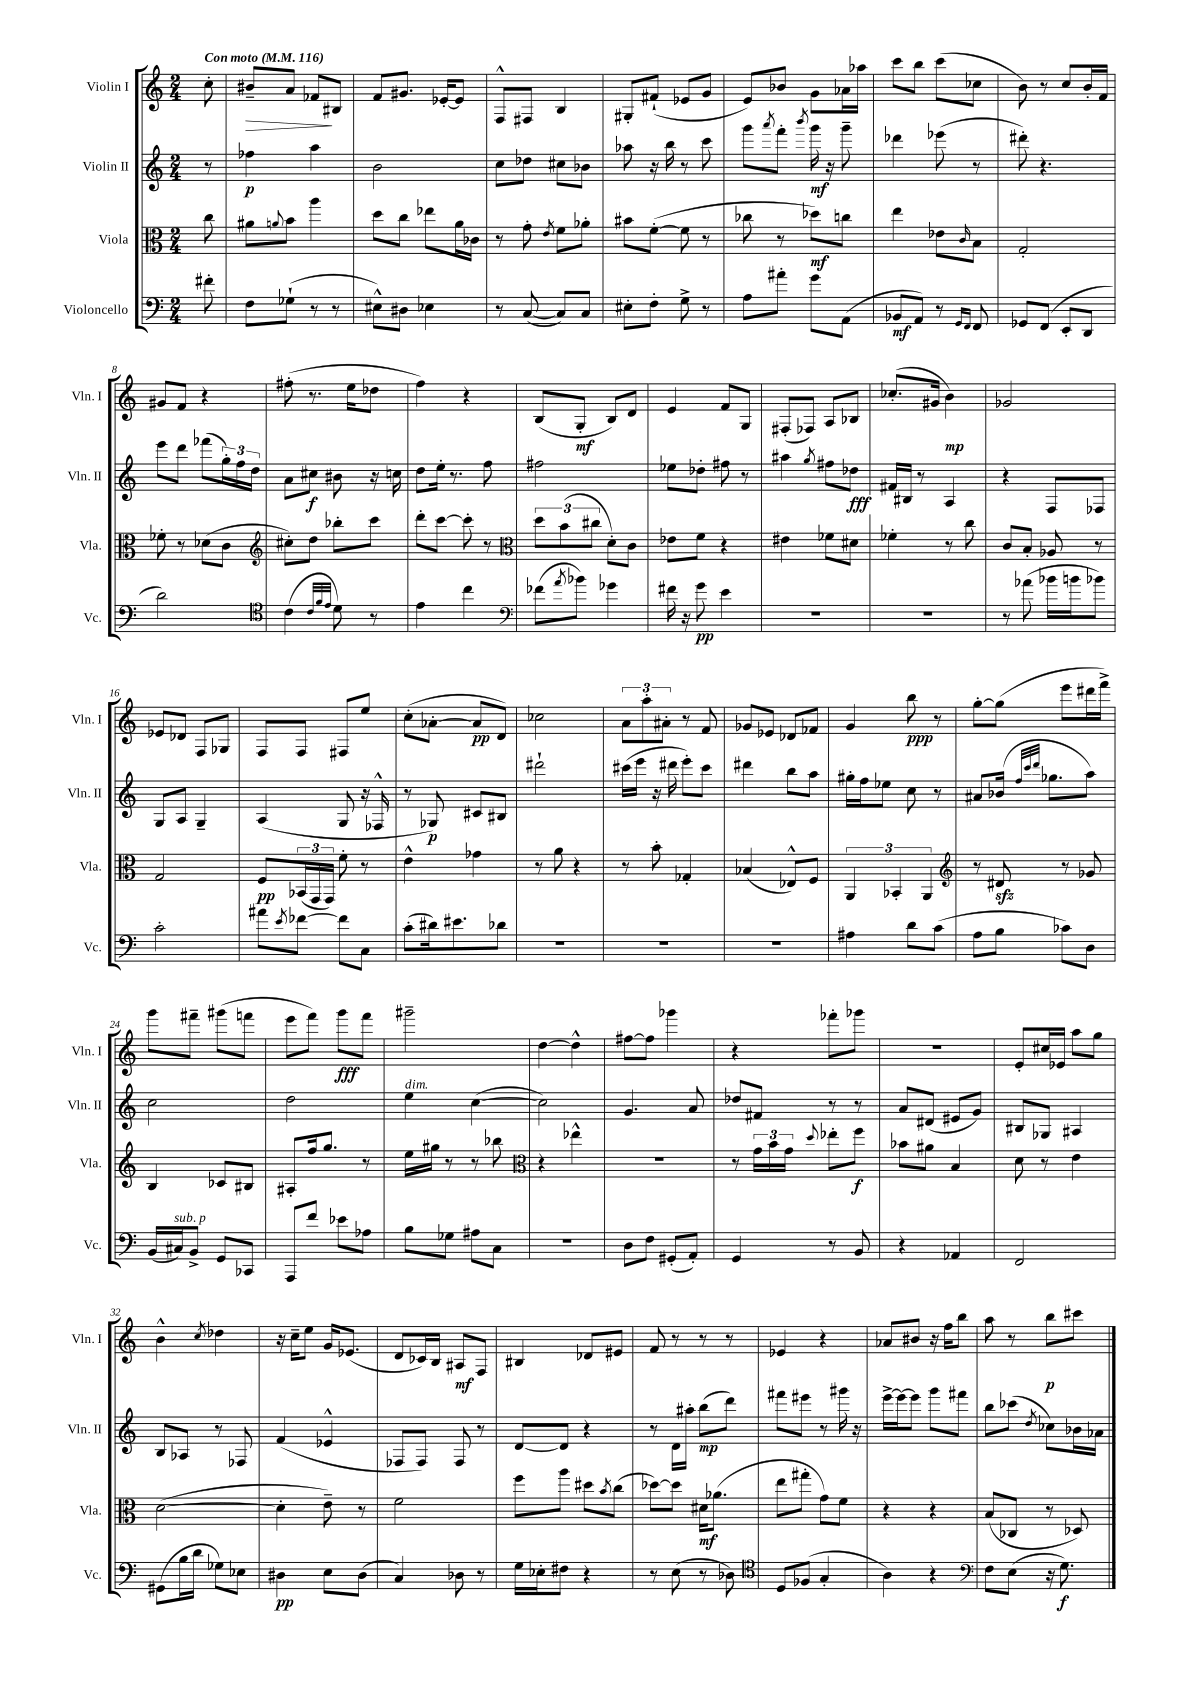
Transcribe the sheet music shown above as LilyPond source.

<<
\new StaffGroup <<
\new Staff = "s0" \with { instrumentName = "Violin I" shortInstrumentName = "Vln. I" } {
    \clef treble \key c \major \numericTimeSignature \time 2/4 \partial 8 \tempo "Con moto" 4 = 116
    c''8-. |
    bis'8--\> a'8 fes'8\! bis8 |
    f'8 gis'8. ees'16~-. ees'8 |
    f8-^ fis8 b4 |
    gis8-. fis'8-!( ees'8 g'8 |
    e'8) bes'8 g'8 aes'16 aes''16 |
    c'''8 b''8 c'''8( ces''8 |
    b'8) r8 c''8 b'16-. f'16 |
    gis'8 f'8 r4 |
    fis''8-.( r8. e''16 des''8 |
    f''4) r4 |
    b8( g8-.\mf b8) d'8 |
    e'4 f'8 g8 |
    fis8-.( fes8) a8 bes8 |
    ces''8.-.( gis'16 b'4\mp) |
    ges'2 |
    ees'8 des'8 f8 ges8 |
    f8 f8 fis8 e''8 |
    c''8-.( aes'8~-. aes'8\pp d'8) |
    ces''2 |
    \tuplet 3/2 { a'8 a''8-. ais'8-. } r8 f'8 |
    ges'8 ees'8 des'8 fes'8 |
    g'4 b''8\ppp r8 |
    g''8~-. g''8( e'''8 dis'''16 f'''16->) |
    g'''8 fis'''8-- gis'''8( f'''8 |
    e'''8 f'''8) g'''8\fff f'''8 |
    gis'''2-- |
    d''4~ d''4-^ |
    fis''8~ fis''8 ges'''4 |
    r4 fes'''8-. ges'''8 |
    R2 |
    e'8-. cis''16 ees'16 a''8 g''8 |
    b'4-^ \acciaccatura { c''8 } des''4 |
    r16 c''16-- e''8 g'16 ees'8.( |
    d'8 ces'16) b16 ais8\mf f8 |
    bis4 des'8 eis'8 |
    f'8 r8 r8 r8 |
    ees'4 r4 |
    aes'8 bis'8 r16 f''16 b''8 |
    a''8 r8 b''8\p cis'''8 \bar "|." |
}
\new Staff = "s1" \with { instrumentName = "Violin II" shortInstrumentName = "Vln. II" } {
    \clef treble \key c \major \numericTimeSignature \time 2/4 \partial 8
    r8 |
    fes''4\p a''4 |
    b'2 |
    c''8 des''8 cis''8 bes'8 |
    aes''8 r16 b''16 r8 c'''8 |
    g'''8 \acciaccatura { a'''8 } f'''8-. \acciaccatura { b'''8 } g'''16\mf r16 g'''8-- |
    des'''4 ees'''8( r8 |
    dis'''8-.) r4. |
    e'''8 d'''8 fes'''8( \tuplet 3/2 { g''16-.) f''16 d''16 } |
    a'8 cis''8\f bis'8 r16 c''16 |
    d''8 e''16-. r8. f''8 |
    fis''2 |
    ees''8 des''8-. fis''8 r8 |
    ais''4 \acciaccatura { g''8 } fis''8 des''8\fff |
    fis'16 bis16 r8 a4 |
    r4 f8 fes8 |
    g8 a8 g4-- |
    a4( g8 r16 fes16-^ |
    r8 ges8\p) cis'8 bis8 |
    dis'''2-! |
    cis'''16( e'''16 r16 dis'''16 e'''8-.) cis'''8 |
    dis'''4 b''8 a''8 |
    gis''16-. f''16 ees''8 c''8 r8 |
    ais'8 bes'16( \grace { f''32 c'''32 d'''32 } ges''8. a''8) |
    c''2 |
    d''2 |
    e''4^\markup { \italic "dim." } c''4~( |
    c''2) |
    g'4. a'8 |
    des''8 fis'8 r8 r8 |
    a'8 dis'8( eis'8 g'8) |
    bis8 ges8 ais4 |
    b8 aes8 r8 fes8 |
    f'4( ees'4-^ |
    fes8 fes8) fes8 r8 |
    d'8~ d'8 r4 |
    r8 d'16 ais''16-. b''8\mp( d'''8) |
    fis'''8 eis'''8 r8 gis'''16 r16 |
    e'''16~-> e'''16~ e'''8 g'''8 fis'''8 |
    b''8 ces'''8( \acciaccatura { d''8 } ces''8) bes'16 aes'16 \bar "|." |
}
\new Staff = "s2" \with { instrumentName = "Viola" shortInstrumentName = "Vla." } {
    \clef alto \key c \major \numericTimeSignature \time 2/4 \partial 8
    c''8 |
    ais'8 \appoggiatura { a'8 } b'8 a''4 |
    d''8 c''8 ees''8 a'16 ces'16 |
    r8 g'8-. \acciaccatura { e'8 } f'8 aes'8-. |
    bis'8 f'8~-.( f'8 r8 |
    ces''8 r8 des''8\mf) c''8 |
    e''4 ees'8 \grace { c'16 } b8 |
    g2-. |
    fes'8-. r8 des'8( c'8 |
    \clef treble cis''8-.) d''8 bes''8-. c'''8 |
    d'''8-. c'''8~ c'''8-. r8 |
    \clef alto \tuplet 3/2 { d''8 b'8( cis''8 } d'8-.) c'8 |
    ees'8 f'8 r4 |
    eis'4 fes'8 dis'8 |
    fes'4-. r8 c''8 |
    c'8 b8-. aes8 r8 |
    g2 |
    f8\pp \tuplet 3/2 { bes,16( g,16 g,16) } f'8-. r8 |
    e'4-^ ges'4 |
    r8 a'8 r4 |
    r8 b'8-. ges4-. |
    bes4( ees8-^) f8 |
    \tuplet 3/2 { a,4 bes,4-. a,4 } |
    \clef treble r8 dis'8\sfz r8 ges'8 |
    b4 ces'8 bis8 |
    ais8-. f''16 g''8. r8 |
    e''16 gis''16 r8 r8 bes''8 |
    \clef alto r4 ees''4-^ |
    R2 |
    r8 \tuplet 3/2 { g'16 b'16 g'16 } \appoggiatura { d''8 } ees''8-. f''8\f |
    bes'8 ais'8 b4 |
    d'8 r8 e'4 |
    d'2~( |
    d'4-. e'8--) r8 |
    f'2 |
    f''8 a''8 dis''8 \acciaccatura { b'8 } c''8( |
    des''8~) des''8 dis'16\mf aes'8.( |
    e''8 gis''8-. g'8) f'8 |
    r4 r4 |
    b8( ces8 r8 des8) \bar "|." |
}
\new Staff = "s3" \with { instrumentName = "Violoncello" shortInstrumentName = "Vc." } {
    \clef bass \key c \major \numericTimeSignature \time 2/4 \partial 8
    fis'8-. |
    f8 ges8-!( r8 r8 |
    eis8-^) dis8 ees4 |
    r8 c8~( c8) c8 |
    eis8-. f8-. g8-> r8 |
    a8 ais'8-. g'8 a,8( |
    bes,8\mf a,8) r8 \grace { g,16 f,16 } f,8 |
    ges,8 f,8( e,8-. d,8 |
    d'2) |
    \clef tenor c'4( \grace { c'32 f'32 e'32 } d'8) r8 |
    e'4 c''4 |
    \clef bass fes'8( \acciaccatura { a'8 } bes'8) ges'4 |
    fis'16 r16 g'8\pp e'4 |
    R2 |
    R2 |
    r8 aes'8( bes'16 b'16 bes'8) |
    c'2-. |
    ais'8 \acciaccatura { e'8 } fes'8~ fes'8 c8 |
    c'8-.( dis'16) eis'8. des'8 |
    R2 |
    R2 |
    r2 |
    ais4 d'8 c'8( |
    a8 b8 ces'8) d8 |
    b,16( cis16^\markup { \italic "sub. p" }) b,8-> g,8 ces,8 |
    a,,8 f'8 ees'8 aes8 |
    b8 ges8 ais8 c8 |
    R2 |
    d8 f8 gis,8-.( a,8-.) |
    g,4 r8 b,8 |
    r4 aes,4 |
    f,2 |
    gis,8( b16 d'16 ges8) ees8 |
    dis4\pp e8 dis8( |
    c4) des8 r8 |
    g16 ees16-. fis8 r4 |
    r8 e8( r8 des8) |
    \clef tenor d8 fes8( g4-. |
    a4) r4 |
    \clef bass f8 e8( r16 g8.\f) \bar "|." |
}
>>
>>
